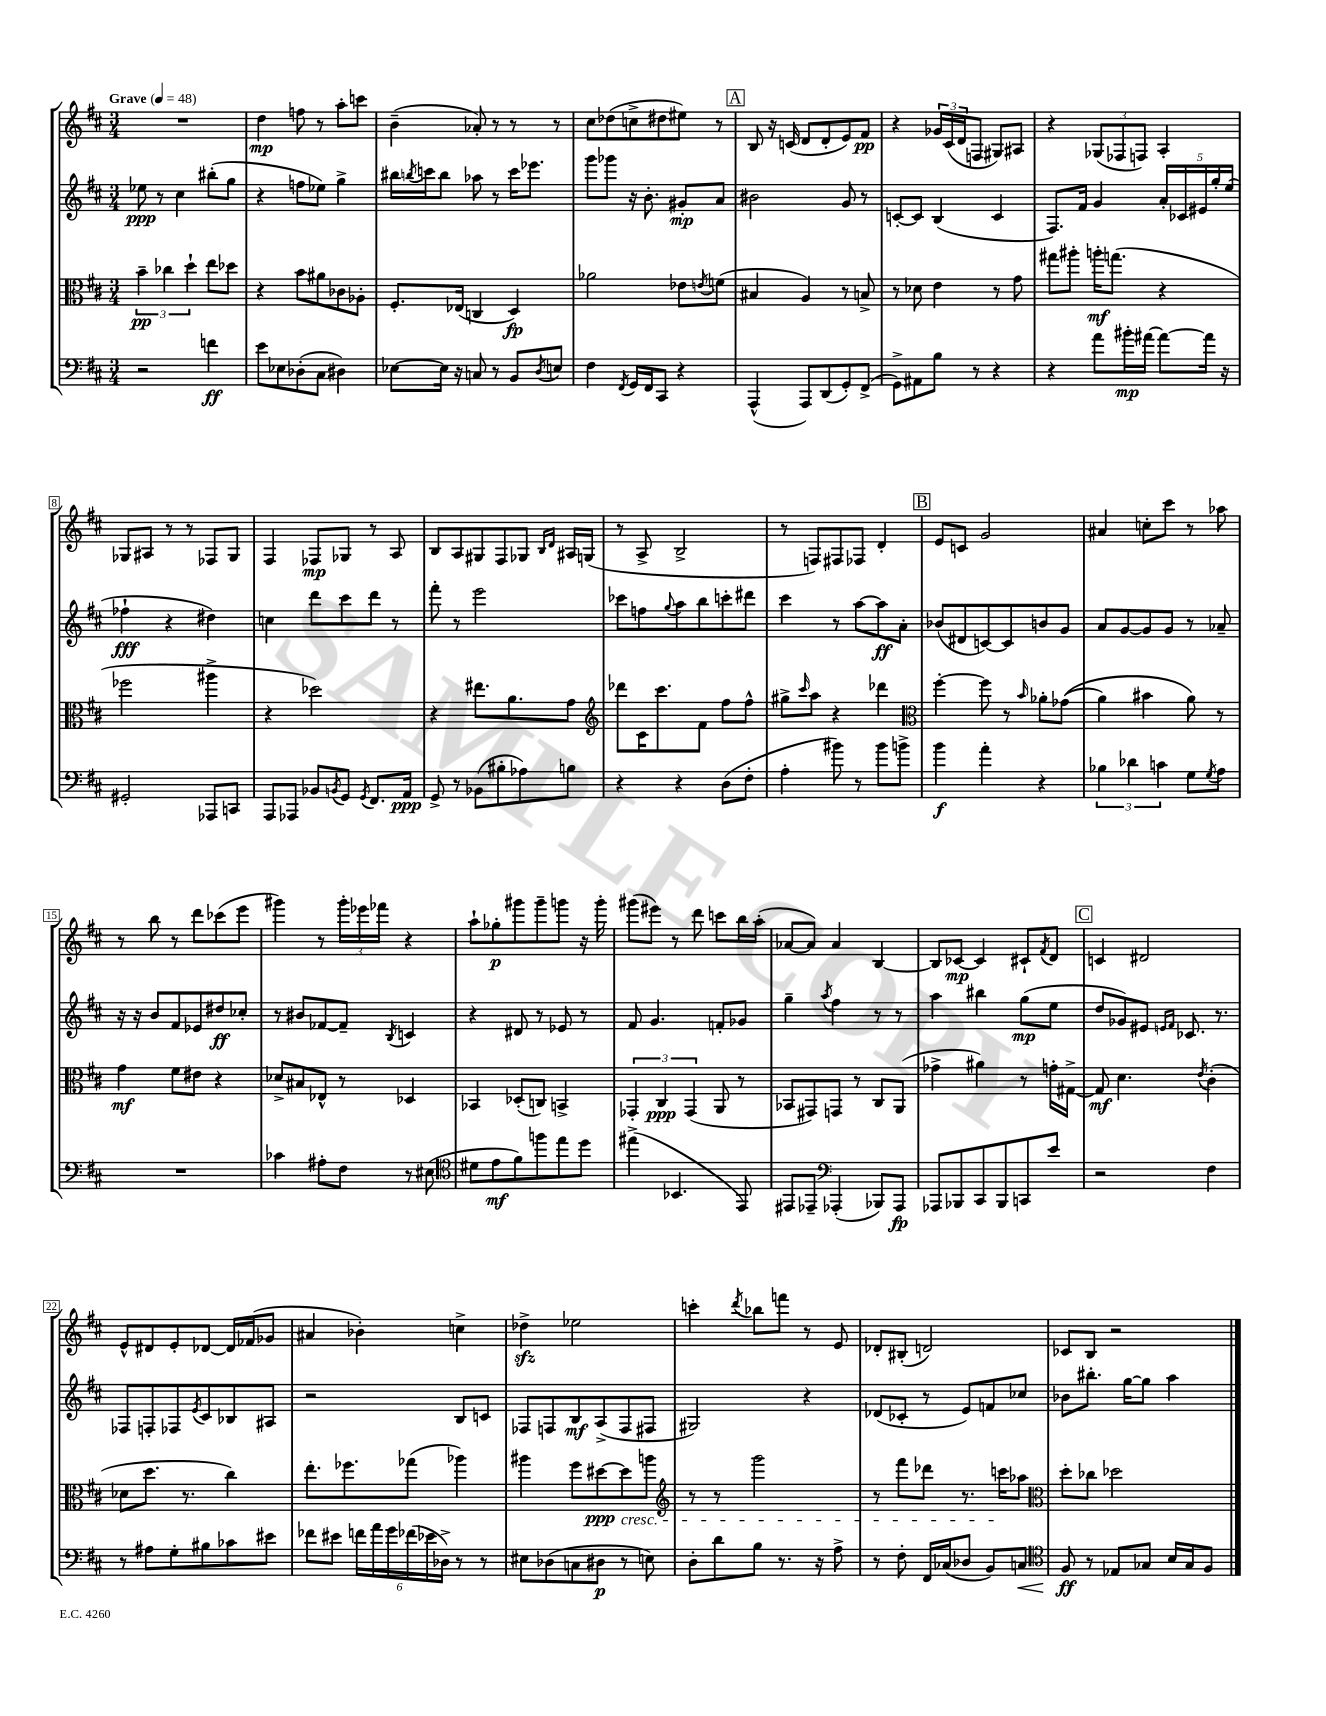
<<
\new StaffGroup <<
\new Staff = "s0" {
    \clef treble \key d \major \numericTimeSignature \time 3/4 \tempo "Grave" 4 = 48
    R2. |
    d''4\mp f''8 r8 a''8-. c'''8 |
    b'4--( aes'8-.) r8 r8 r8 |
    cis''8 des''8( c''8-> dis''8 eis''8) r8 |
    \mark \markup { \box "A" } b8 r16 c'16( d'8 d'8-. e'8) fis'8\pp |
    r4 \tuplet 3/2 { ges'16 cis'16( d'16 } f8 gis8) ais8 |
    r4 \tuplet 3/2 { ges8( fes8 f8) } a4-. |
    ges8 ais8 r8 r8 fes8 ges8 |
    fis4 fes8\mp ges8 r8 a8 |
    b8 a8 gis8 fis8 ges8 \grace { b16 d'16 } ais16 g16( |
    r8 a8-> b2-> |
    r8 f8) fis8 fes8 d'4-. |
    \mark \markup { \box "B" } e'8 c'8 g'2 |
    ais'4 c''8-. cis'''8 r8 aes''8 |
    r8 b''8 r8 d'''8 ces'''8( e'''8 |
    gis'''4) r8 \tuplet 3/2 { gis'''16-. ees'''16 fes'''16 } r4 |
    a''8-! ges''8-.\p gis'''8 gis'''8-- g'''8 r16 g'''16-. |
    gis'''8( eis'''8) r8 d'''8 c'''8 b''16 a''16-.( |
    aes'8~ aes'8) aes'4 b4~ |
    b8 ces'8~\mp ces'4 cis'8-! \acciaccatura { fis'8 } d'8 |
    \mark \markup { \box "C" } c'4 dis'2 |
    e'8-^ dis'8 e'8-. des'8~ des'16 fes'16( ges'8 |
    ais'4 bes'4-.) c''4-> |
    des''4->\sfz ees''2 |
    c'''4-. \acciaccatura { d'''8 } bes''8 f'''8 r8 e'8 |
    des'8-. bis8-.( d'2) |
    ces'8 b8 r2 \bar "|." |
}
\new Staff = "s1" {
    \clef treble \key d \major \numericTimeSignature \time 3/4
    ees''8\ppp r8 cis''4 bis''8-.( g''8 |
    r4 f''8 ees''8) g''4-> |
    bis''16 \acciaccatura { b''8 } c'''16 b''8 aes''8 r8 c'''16 ees'''8. |
    g'''8 ges'''8 r16 b'8.-. gis'8-.\mp a'8 |
    \mark \markup { \box "A" } bis'2 g'8 r8 |
    c'8~-. c'8 b4( c'4 |
    fis8.) fis'16 g'4 \tuplet 5/4 { a'16-. ces'16 eis'16 g''16-. e''16( } |
    fes''4-!\fff r4 dis''4) |
    c''4 d'''8 cis'''8 d'''8 r8 |
    fis'''8-. r8 e'''2 |
    ces'''8 f''8 \appoggiatura { g''8 } a''8 b''8 c'''8-. dis'''8 |
    cis'''4 r8 a''8~ a''8\ff a'8-. |
    \mark \markup { \box "B" } bes'8( dis'8 c'8~) c'8 b'8 g'8 |
    a'8 g'8~ g'8 g'8 r8 aes'8-- |
    r16 r16 b'8 fis'8 ees'8 dis''8\ff ces''8-. |
    r8 bis'8 fes'8~ fes'8-- \acciaccatura { b8 } c'4 |
    r4 dis'8 r8 ees'8 r8 |
    fis'8 g'4. f'8-. ges'8 |
    g''4-- \acciaccatura { a''8 } fis''4 r8 r8 |
    a''4 bis''4 g''8\mp( e''8 |
    \mark \markup { \box "C" } d''8 ges'8) eis'8 \grace { e'16 fis'16 } ces'8. r8. |
    fes8 f8-. fes8 \acciaccatura { e'8 } cis'8 bes8 ais8 |
    r2 b8 c'8 |
    fes8 f8 b8\mf a8->( f8 fis8 |
    gis2) r4 |
    des'8( ces'8-. r8 e'8) f'8 ces''8 |
    bes'8 bis''8.-. g''16~ g''8 a''4 \bar "|." |
}
\new Staff = "s2" {
    \clef alto \key d \major \numericTimeSignature \time 3/4
    \tuplet 3/2 { b'4--\pp ces''4 d''4-! } e''8 des''8 |
    r4 b'8 ais'8 ces'8 aes8-. |
    fis8.-. ees16( c4 d4\fp) |
    aes'2 ees'8 \acciaccatura { e'8 } f'8( |
    \mark \markup { \box "A" } bis4 a4) r8 b8-> |
    r8 des'8 e'4 r8 g'8 |
    gis''8 ais''8-. a''16-.\mf g''8.( r4 |
    fes''2 ais''4-> |
    r4 des''2) |
    r4 eis''8. a'8. g'8 |
    \clef treble des'''8 cis'16 cis'''8. fis'8 fis''8 fis''8-^ |
    gis''8-> \grace { cis'''16 } a''8 r4 des'''4 |
    \mark \markup { \box "B" } \clef alto fis''4~-. fis''8 r8 \grace { b'16 } aes'8-. ges'8(\( |
    a'4) bis'4 a'8\) r8 |
    g'4\mf fis'8 eis'8 r4 |
    des'8-> bis8 ees8-^ r8 des4 |
    bes,4 des8-.( c8) b,4-> |
    \tuplet 3/2 { ges,4-. cis4\ppp ges,4( } a,8 r8 |
    bes,8 gis,8) g,8 r8 cis8 a,8( |
    ges'4-> ais'4) r8 g'16-. gis16~-> |
    \mark \markup { \box "C" } gis8\mf d'4. \acciaccatura { e'8 } cis'4-.( |
    des'8 d''8. r8. cis''4) |
    e''8.-. fes''8. ges''8( aes''4) |
    ais''4 fis''8 dis''8~\ppp dis''8\cresc a''8 |
    \clef treble r8 r8 g'''2 |
    r8 fis'''8 des'''8 r8. c'''16\! aes''8 |
    \clef alto d''8-. ces''8 des''2 \bar "|." |
}
\new Staff = "s3" {
    \clef bass \key d \major \numericTimeSignature \time 3/4
    r2 f'4\ff |
    e'8 ees8 des8-.( cis8 dis4) |
    ees8~ ees16 r16 c8 r8 b,8 \acciaccatura { d8 } e8 |
    fis4 \acciaccatura { fis,8 } g,16 fis,16 cis,8 r4 |
    \mark \markup { \box "A" } a,,4-^( a,,8) d,8( g,8-.) fis,8->( |
    g,8->) ais,8 b8 r8 r4 |
    r4 a'8 bis'16-.\mp ais'16~ ais'8~ ais'16 r16 |
    gis,2-. aes,,8 c,8 |
    a,,8 aes,,8 bes,8 \acciaccatura { b,8 } g,8 \acciaccatura { g,8 } fis,8. a,16\ppp |
    g,8-> r8 bes,8( bis8-. aes8) b8 |
    r4 r4 d8( fis8-. |
    a4-. bis'8) r8 bis'8 b'8-> |
    \mark \markup { \box "B" } b'4\f a'4-. r4 |
    \tuplet 3/2 { bes4 des'4 c'4 } g8 \acciaccatura { g8 } a8 |
    R2. |
    ces'4 ais8-. fis8 r8 eis8( |
    \clef tenor dis'8 e'8\mf fis'8) f''8 e''8 d''8 |
    eis''4->( bes,4. e,8) |
    eis,8 ees,8-- \clef bass aes,,4-.( bes,,8) aes,,8\fp |
    aes,,8 bes,,8 cis,8 bes,,8 c,8 e'8 |
    \mark \markup { \box "C" } r2 fis4 |
    r8 ais8 g8-. bis8 ces'8 eis'8 |
    fes'8 eis'8 \tuplet 6/4 { f'16 a'16 g'16 fes'16( ees'16 des16->) } r8 r8 |
    eis8 des8( c8 dis8\p r8 e8) |
    d8-. d'8 b8 r8. r16 a8-> |
    r8 fis8-. fis,16 ces16( des8 b,8) c8\< |
    \clef tenor fis8\ff\! r8 ees8 ges8 b16 ges16 fis8 \bar "|." |
}
>>
>>
\layout { \context { \Score \override BarNumber.stencil = #(make-stencil-boxer 0.1 0.3 ly:text-interface::print) } }
